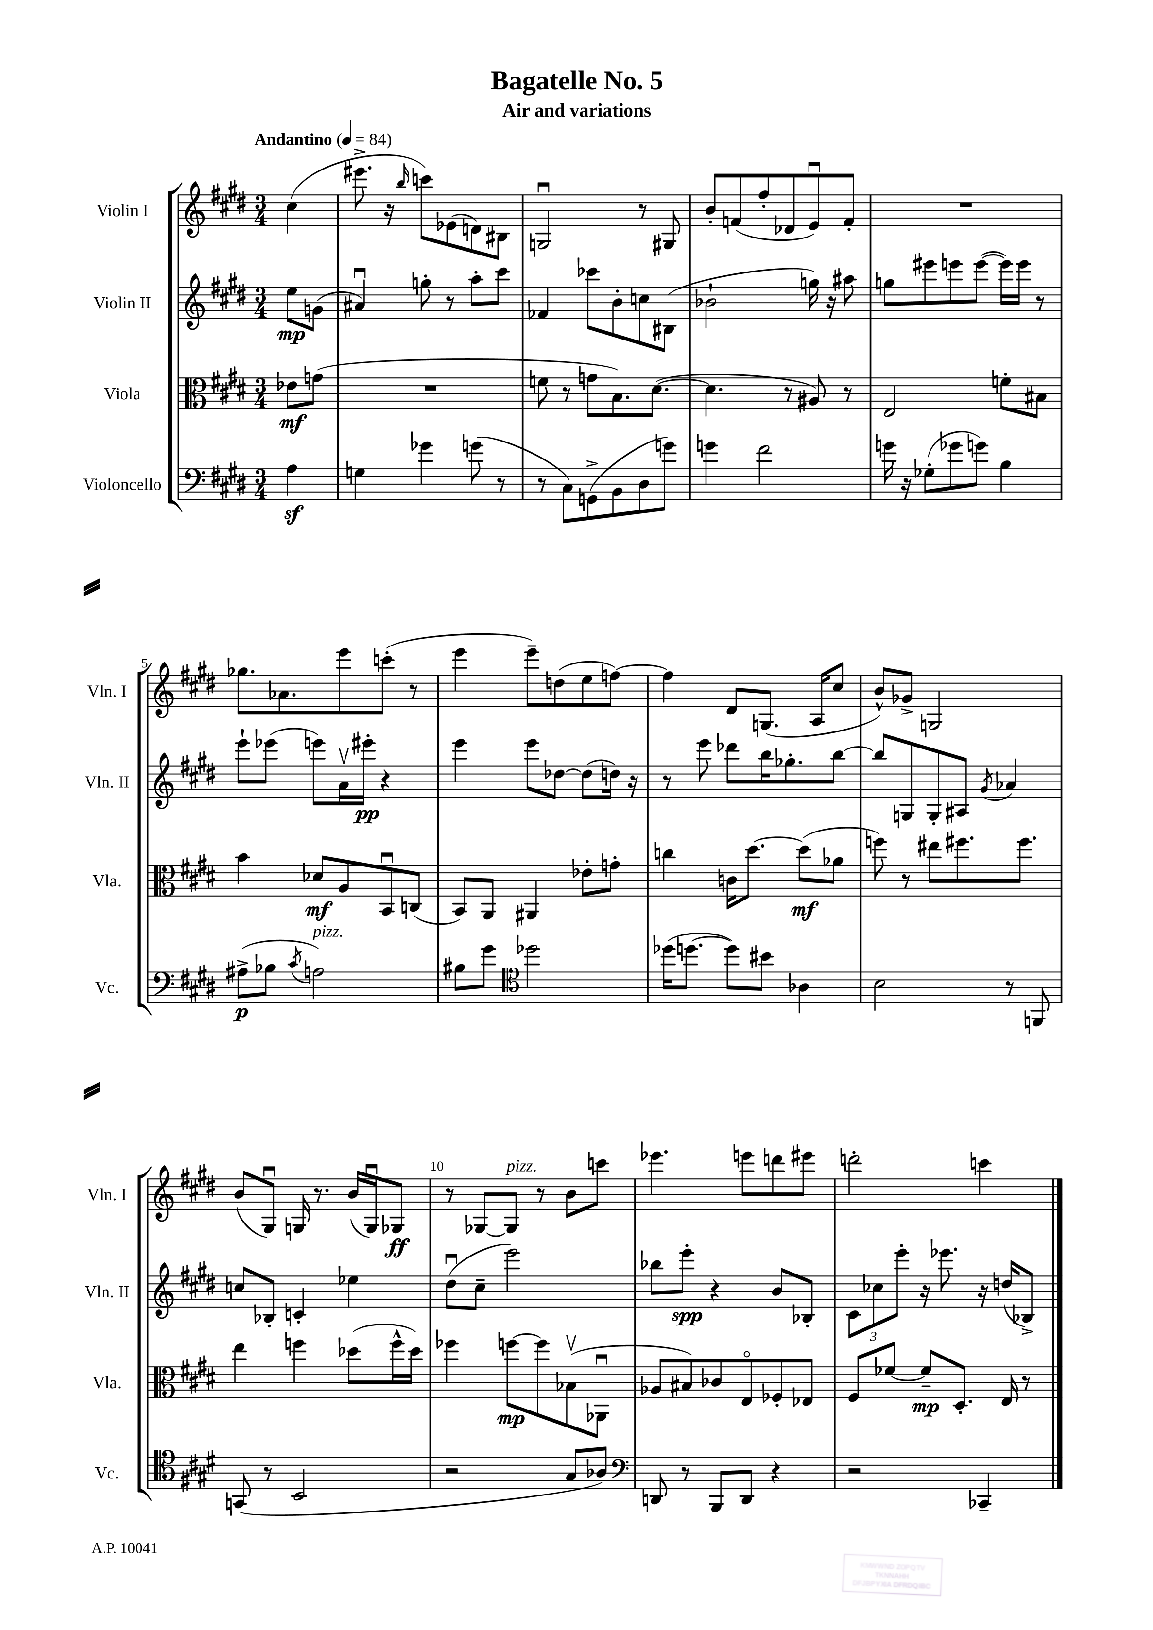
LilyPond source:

\header { title = "Bagatelle No. 5" subtitle = "Air and variations" }
<<
\new StaffGroup <<
\new Staff = "s0" \with { instrumentName = "Violin I" shortInstrumentName = "Vln. I" } {
    \clef treble \key e \major \numericTimeSignature \time 3/4 \partial 4 \tempo "Andantino" 4 = 84
    cis''4( |
    eis'''8.-> r16 \grace { b''16 } c'''8) ees'8( d'8) bis8 |
    g2\downbow r8 gis8 |
    b'8-. f'8( fis''8-. des'8 e'8\downbow) f'8-. |
    R2. |
    ges''8. aes'8. e'''8 c'''8-.( r8 |
    e'''4 e'''8--) d''8( e''8 f''8~) |
    f''4 dis'8 g8.( a16 cis''8 |
    b'8-^) ges'8-> g2 |
    b'8( gis8\downbow) g16 r8. b'16( g16\downbow) ges8\ff |
    r8 ges8~ ges8^\markup { \italic "pizz." } r8 b'8 c'''8 |
    ees'''4. e'''8 d'''8 eis'''8 |
    d'''2-. c'''4 \bar "|." |
}
\new Staff = "s1" \with { instrumentName = "Violin II" shortInstrumentName = "Vln. II" } {
    \clef treble \key e \major \numericTimeSignature \time 3/4 \partial 4
    e''8\mp g'8( |
    ais'4\downbow) g''8-. r8 a''8-. cis'''8 |
    fes'4 ces'''8 b'8-. c''8 bis8( |
    bes'2-! g''16) r16 ais''8 |
    g''8 eis'''8 e'''8 e'''8~( e'''16) e'''16 r8 |
    e'''8-! ees'''8( e'''8) a'16\upbow eis'''16-.\pp r4 |
    e'''4 e'''8 des''8~ des''8( d''16) r16 |
    r8 e'''8 des'''8 b''16 ges''8.-. b''8~ |
    b''8 g8 g8-. ais8 \acciaccatura { gis'8 } aes'4 |
    c''8 bes8-. c'4-. ees''4 |
    dis''8\downbow( cis''8-- e'''2) |
    bes''8 e'''8-.\spp r4 b'8 bes8-. |
    \tuplet 3/2 { cis'8 ces''8 e'''8-. } r16 ees'''8. r16 d''16( bes8->) \bar "|." |
}
\new Staff = "s2" \with { instrumentName = "Viola" shortInstrumentName = "Vla." } {
    \clef alto \key e \major \numericTimeSignature \time 3/4 \partial 4
    ees'8\mf g'8( |
    R2. |
    f'8 r8 g'8 b8.) dis'8.~( |
    dis'4. r8 ais8) r8 |
    e2 f'8-. bis8 |
    b'4 des'8\mf a8 b,8\downbow c8( |
    b,8) a,8 ais,4 ees'8-. g'8-. |
    c''4 c'16 dis''8.~ dis''8\mf( aes'8 |
    f''8) r8 eis''8 fis''8. fis''8. |
    e''4 f''4 des''8( f''16-^ des''16) |
    fes''4 f''8~\mp f''8 bes8\upbow( aes,8\downbow |
    aes8 bis8) ces'8 e8\flageolet fes8-. ees8 |
    fis8 fes'8~ fes'8--\mp dis8.-. e16 r8 \bar "|." |
}
\new Staff = "s3" \with { instrumentName = "Violoncello" shortInstrumentName = "Vc." } {
    \clef bass \key e \major \numericTimeSignature \time 3/4 \partial 4
    a4\sf |
    g4 ges'4 g'8( r8 |
    r8 cis8) g,8->( b,8 dis8 g'8) |
    g'4 fis'2 |
    g'16 r16 ges8-.( ges'8 g'8) b4 |
    ais8->\p( bes8 \acciaccatura { cis'8 } a2^\markup { \italic "pizz." }) |
    bis8 gis'8 \clef tenor des''2 |
    des''16( d''8.~ d''8) bis'8 aes4 |
    b2 r8 f,8 |
    g,8( r8 b,2 |
    r2 gis8 aes8) |
    \clef bass d,8 r8 b,,8 d,8 r4 |
    r2 ces,4-- \bar "|." |
}
>>
>>
\layout { \context { \Score \override BarNumber.break-visibility = ##(#f #t #t) barNumberVisibility = #(every-nth-bar-number-visible 5) } }
